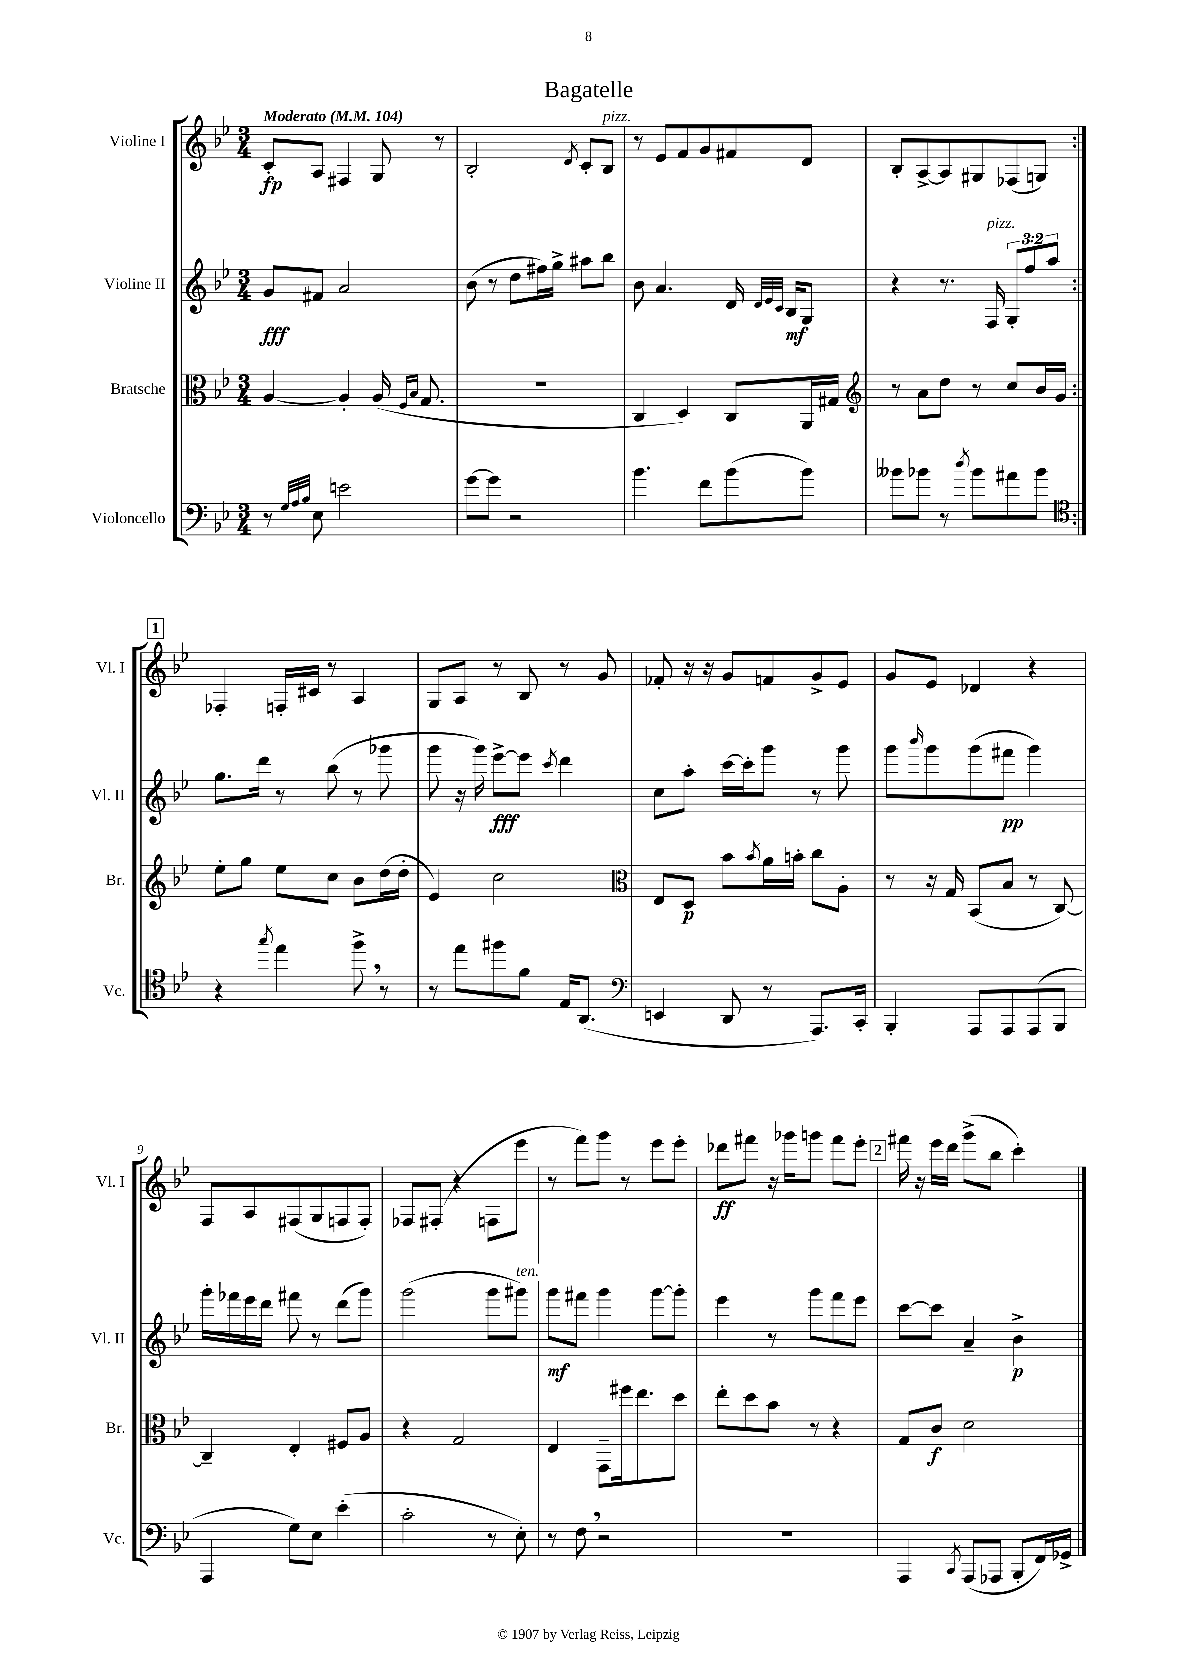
\header { title = "Bagatelle" }
<<
\new StaffGroup <<
\new Staff = "s0" \with { instrumentName = "Violine I" shortInstrumentName = "Vl. I" } {
    \clef treble \key bes \major \numericTimeSignature \time 3/4 \tempo "Moderato" 4 = 104
    \repeat volta 2 { c'8-.\fp a8 fis4 g8 r8 |
    bes2-. \acciaccatura { d'8 } c'8-. bes8^\markup { \italic "pizz." } |
    r8 ees'8 f'8 g'8 fis'8 d'8 |
    bes8-. a8~-> a8 gis8 fes8( g8) | }
    \mark \markup { \box "1" } fes4-. f16-. cis'16 r8 a4 |
    g8 a8 r8 bes8 r8 g'8 |
    fes'8-. r16 r16 g'8 f'8 g'8-> ees'8 |
    g'8 ees'8 des'4 r4 |
    f8 a8 fis8( g8 f8 f8-.) |
    fes8 fis8-.( r4 f8 ees'''8 |
    r8 f'''8) g'''8 r8 ees'''8 ees'''8-. |
    des'''8\ff fis'''8 r16 ges'''16 g'''8 fis'''8 ees'''8-. |
    \mark \markup { \box "2" } fis'''16 r16 ees'''16 d'''16 g'''8->( bes''8 c'''4-.) \bar "|." |
}
\new Staff = "s1" \with { instrumentName = "Violine II" shortInstrumentName = "Vl. II" } {
    \clef treble \key bes \major \numericTimeSignature \time 3/4 \override Staff.TupletNumber.text = #tuplet-number::calc-fraction-text
    \repeat volta 2 { g'8\fff fis'8 a'2 |
    bes'8( r8 d''8 fis''16) g''16-> ais''8 bes''8 |
    bes'8 a'4. d'16 \grace { d'32 ees'32 c'32 } bes16\mf g8 |
    r4 r8. f16^\markup { \italic "pizz." } \tuplet 3/2 { g8-. f''8 a''8 } | }
    \mark \markup { \box "1" } g''8. d'''16 r8 bes''8( r8 ges'''8 |
    g'''8 r16 g'''16) ees'''8~->\fff ees'''8 \acciaccatura { c'''8 } d'''4 |
    c''8 a''8-. c'''16~ c'''16-. g'''8 r8 g'''8 |
    g'''8 \grace { bes'''16 } g'''8 g'''8( fis'''8\pp g'''4) |
    g'''16-. fes'''16 ees'''16 d'''16 fis'''8 r8 d'''8( g'''8) |
    g'''2( g'''8 gis'''8^\markup { \italic "ten." }) |
    g'''8\mf fis'''8 g'''4 g'''8~ g'''8-. |
    ees'''4 r8 g'''8 f'''8 ees'''8 |
    \mark \markup { \box "2" } c'''8~ c'''8 a'4-- bes'4->\p \bar "|." |
}
\new Staff = "s2" \with { instrumentName = "Bratsche" shortInstrumentName = "Br." } {
    \clef alto \key bes \major \numericTimeSignature \time 3/4
    \repeat volta 2 { a4~ a4-. a16( \grace { f16 bes16 } g8. |
    R2. |
    c4 d4) c8 a,16 gis16 |
    \clef treble r8 a'8 d''8 r8 c''8 bes'16 g'16 | }
    \mark \markup { \box "1" } ees''8-. g''8 ees''8 c''8 bes'8 d''16( d''16-. |
    ees'4) c''2 |
    \clef alto ees8 d8\p bes'8 \acciaccatura { bes'8 } a'16 b'16-. c''8 a8-. |
    r8 r16 g16 bes,8( bes8 r8 c8~) |
    c4-- ees4-. fis8 a8 |
    r4 g2 |
    ees4 g,8-- fis''16 ees''8. d''8 |
    ees''8-. d''8 bes'8 r8 r4 |
    \mark \markup { \box "2" } g8 c'8\f d'2 \bar "|." |
}
\new Staff = "s3" \with { instrumentName = "Violoncello" shortInstrumentName = "Vc." } {
    \clef bass \key bes \major \numericTimeSignature \time 3/4
    \repeat volta 2 { r8 \grace { g32 a32 bes32 } ees8 e'2 |
    g'8~ g'8 r2 |
    bes'4. f'8 bes'8( bes'8) |
    beses'8 bes'8 r8 \acciaccatura { d''8 } bes'8 ais'8 bes'8 | }
    \mark \markup { \box "1" } \clef tenor r4 \acciaccatura { g''8 } ees''4 f''8-> \breathe r8 |
    r8 ees''8 fis''8 f'8 ees16 a,8.( |
    \clef bass e,4 d,8 r8 a,,8.) c,16-. |
    bes,,4-. a,,8 a,,8 a,,8( bes,,8 |
    a,,4 g8) ees8 ees'4-.( |
    c'2-. r8 ees8-.) |
    r8 f8 \breathe r2 |
    R2. |
    \mark \markup { \box "2" } a,,4 \acciaccatura { c,8 } a,,8( aes,,8 bes,,8-. f,16) ges,16-> \bar "|." |
}
>>
>>
